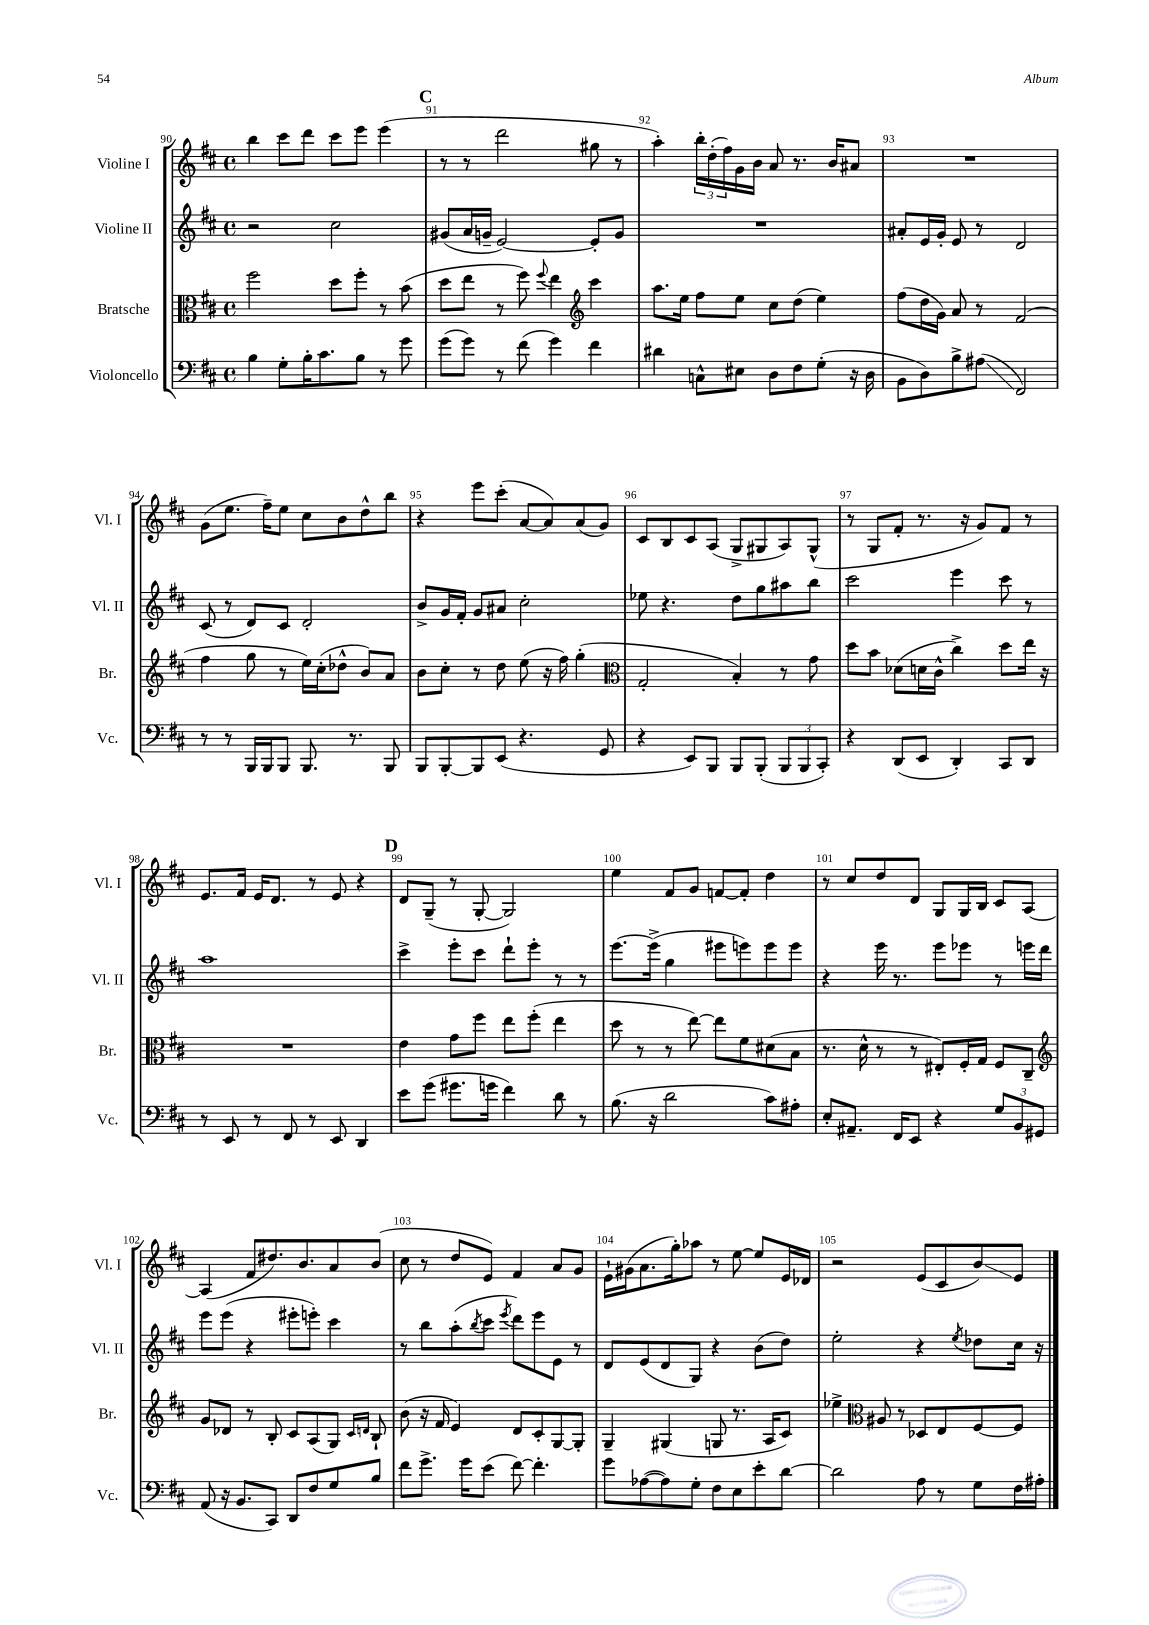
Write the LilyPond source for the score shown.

<<
\new StaffGroup <<
\new Staff = "s0" \with { instrumentName = "Violine I" shortInstrumentName = "Vl. I" } {
    \clef treble \key d \major \defaultTimeSignature \time 4/4
    b''4 cis'''8 d'''8 cis'''8 e'''8 e'''4( |
    \mark \markup { \bold "C" } r8 r8 d'''2 gis''8 r8 |
    a''4-.) \tuplet 3/2 { b''16-. d''16-.( fis''16) } g'16 b'16 a'8 r8. b'16 ais'8 |
    R1 |
    g'8( e''8. fis''16--) e''8 cis''8 b'8 d''8-^ b''8 |
    r4 e'''8 cis'''8-.( a'8~ a'8) a'8( g'8) |
    cis'8 b8 cis'8 a8( g8-> gis8 a8) gis8-^( |
    r8 g8 fis'8-. r8. r16 g'8) fis'8 r8 |
    e'8. fis'16 e'16 d'8. r8 e'8 r4 |
    \mark \markup { \bold "D" } d'8 g8--( r8 g8~-. g2) |
    e''4 fis'8 g'8 f'8~ f'8-. d''4 |
    r8 cis''8 d''8 d'8 g8 g16 b16 cis'8 a8~ |
    a4( fis'8 dis''8.) b'8. a'8 b'8( |
    cis''8 r8 d''8 e'8) fis'4 a'8 g'8 |
    e'16-! gis'16( a'8. g''16-.) aes''8 r8 e''8~ e''8 e'16 des'16 |
    r2 e'8( cis'8 b'8\glissando) e'8 \bar "|." |
}
\new Staff = "s1" \with { instrumentName = "Violine II" shortInstrumentName = "Vl. II" } {
    \clef treble \key d \major \defaultTimeSignature \time 4/4
    r2 cis''2 |
    \mark \markup { \bold "C" } gis'8( a'16 g'16-- e'2~) e'8-. g'8 |
    R1 |
    ais'8-. e'16 g'16-. e'8 r8 d'2 |
    cis'8( r8 d'8) cis'8 d'2-. |
    b'8-> g'16 fis'16-. g'8 ais'8 cis''2-. |
    ees''8 r4. d''8 g''8 ais''8 b''8 |
    cis'''2 e'''4 cis'''8 r8 |
    a''1 |
    \mark \markup { \bold "D" } cis'''4-> e'''8-. cis'''8 d'''8-! e'''8-. r8 r8 |
    e'''8.~ e'''16->( g''4 eis'''8 e'''8) e'''8 e'''8 |
    r4 e'''16 r8. e'''8 ees'''8 r8 e'''16 d'''16 |
    e'''8 e'''8( r4 eis'''8-. e'''8-.) cis'''4 |
    r8 b''8 a''8-.( \acciaccatura { b''8 } cis'''8 \acciaccatura { e'''8 } d'''8) e'''8 e'8 r8 |
    d'8 e'8( d'8 g8) r4 b'8( d''8) |
    e''2-. r4 \acciaccatura { e''8 } des''8 cis''16 r16 \bar "|." |
}
\new Staff = "s2" \with { instrumentName = "Bratsche" shortInstrumentName = "Br." } {
    \clef alto \key d \major \defaultTimeSignature \time 4/4
    fis''2 d''8 fis''8-. r8 b'8( |
    \mark \markup { \bold "C" } d''8 e''8 r8 fis''8) \appoggiatura { fis''8 } e''4 \clef treble cis'''4 |
    a''8. e''16 fis''8 e''8 cis''8 d''8( e''4) |
    fis''8( d''16 g'16) a'8 r8 fis'2( |
    fis''4 g''8 r8 e''16) cis''16-.( des''8-^ b'8) a'8 |
    b'8 cis''8-. r8 d''8 e''8( r16 fis''16) g''4-.( |
    \clef alto g2-. b4-.) r8 g'8 |
    d''8 b'8 des'8( d'16 cis'16-^ cis''4->) d''8 e''16 r16 |
    R1 |
    \mark \markup { \bold "D" } e'4 g'8 fis''8 e''8 fis''8-.( e''4 |
    d''8 r8 r8 e''8~) e''8 fis'8 dis'8( b8 |
    r8. d'16-^ r8 r8 eis8-.) fis16-. g16 fis8 cis8-- |
    \clef treble g'8 des'8 r8 b8-. cis'8 a8( g8) \grace { cis'16 d'16 } b8-! |
    b'8( r16 fis'16 e'4) d'8 cis'8-. g8~ g8-. |
    g4-- gis4( g8 r8. a16 cis'8) |
    ees''4-> \clef alto ais8 r8 des8 e8 fis8~ fis8 \bar "|." |
}
\new Staff = "s3" \with { instrumentName = "Violoncello" shortInstrumentName = "Vc." } {
    \clef bass \key d \major \defaultTimeSignature \time 4/4
    b4 g8-. b16-. cis'8. b8 r8 g'8 |
    \mark \markup { \bold "C" } g'8( g'8) r8 fis'8( g'4) fis'4 |
    dis'4 c8-^ eis8 d8 fis8 g8-.( r16 d16 |
    b,8 d8) b8-> ais8\glissando( fis,2) |
    r8 r8 b,,16 b,,16 b,,8 b,,8. r8. b,,8 |
    b,,8 b,,8~-. b,,8 e,8( r4. g,8 |
    r4 e,8) b,,8 b,,8 b,,8-.( \tuplet 3/2 { b,,8 b,,8 cis,8-.) } |
    r4 d,8( e,8 d,4-.) cis,8 d,8 |
    r8 e,8 r8 fis,8 r8 e,8 d,4 |
    \mark \markup { \bold "D" } e'8 g'8( gis'8. g'16 fis'4) d'8 r8 |
    b8.( r16 d'2 cis'8) ais8-. |
    e8-. ais,8.-- fis,16 e,8 r4 \tuplet 3/2 { g8 b,8 gis,8 } |
    a,8( r16 b,8. cis,8) d,8 fis8 g8 b8 |
    fis'8 g'8.-> g'16 e'8( fis'8~) fis'4.-. |
    g'8 aes8~( aes8) g8-. fis8 e8 e'8-. d'8~ |
    d'2 a8 r8 g8 fis16 ais16-. \bar "|." |
}
>>
>>
\layout { \context { \Score currentBarNumber = #90 \override BarNumber.break-visibility = ##(#f #t #t) barNumberVisibility = #all-bar-numbers-visible } }
